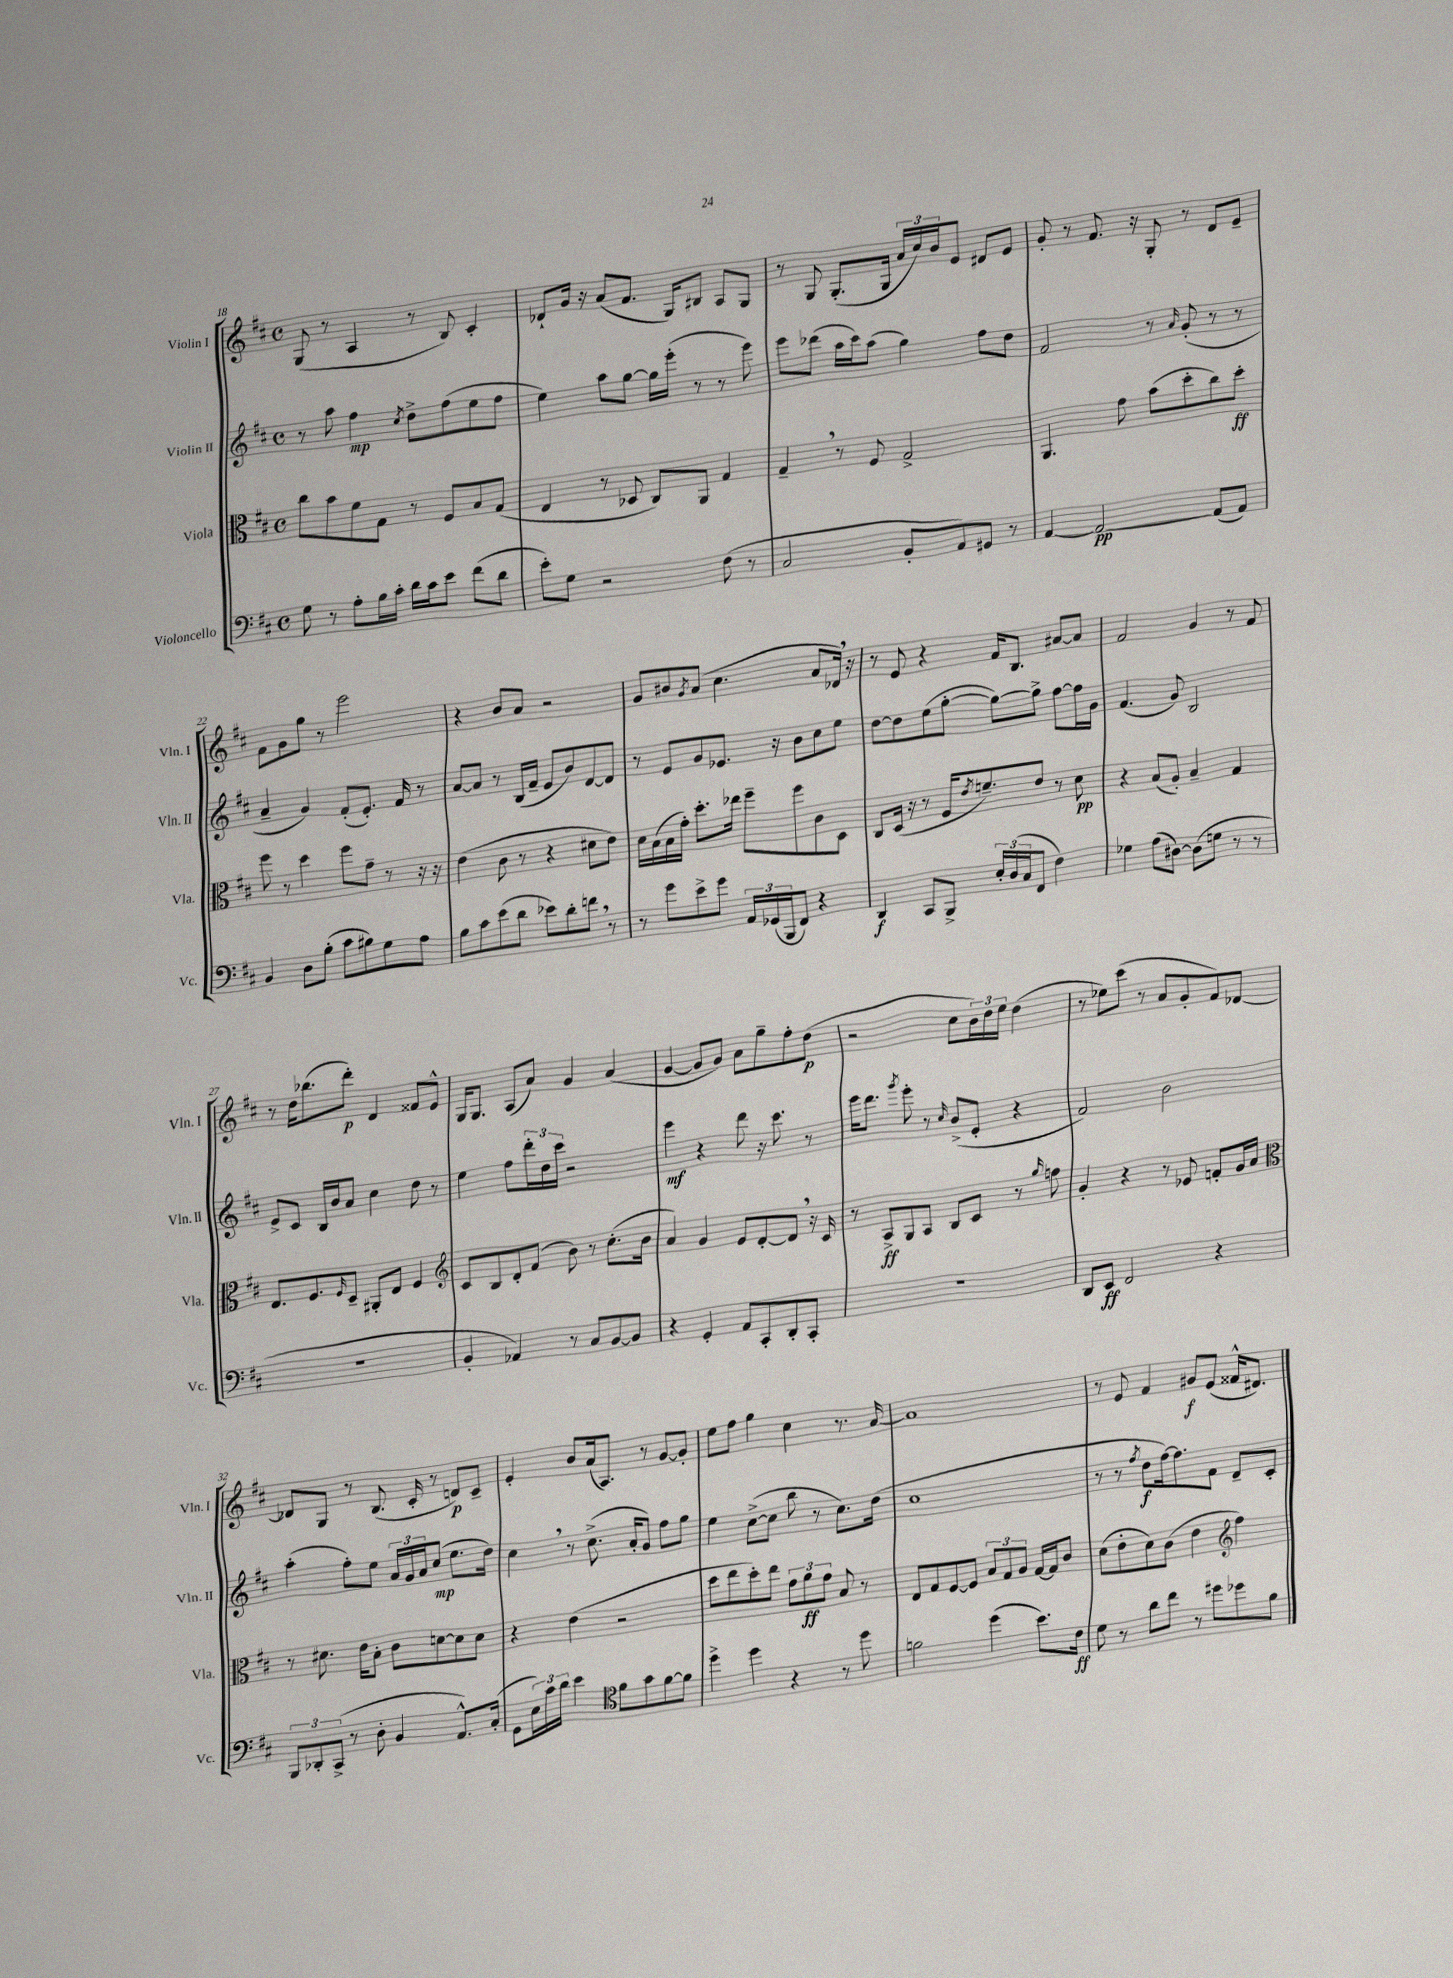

**kern	**dynam	**kern	**dynam	**kern	**dynam	**kern	**dynam
*part4	*part4	*part3	*part3	*part2	*part2	*part1	*part1
*staff4	*staff4	*staff3	*staff3	*staff2	*staff2	*staff1	*staff1
*I"Violoncello	*	*I"Viola	*	*I"Violin II	*	*I"Violin I	*
*I'Vc.	*	*I'Vla.	*	*I'Vln. II	*	*I'Vln. I	*
*clefF4	*	*clefC3	*	*clefG2	*	*clefG2	*
*k[f#c#]	*	*k[f#c#]	*	*k[f#c#]	*	*k[f#c#]	*
*M4/4	*	*M4/4	*	*M4/4	*	*M4/4	*
*met(c)	*	*met(c)	*	*met(c)	*	*met(c)	*
=18	=18	=18	=18	=18	=18	=18	=18
8G\	.	8cc#\L	.	8r	.	(8G/	.
8r	.	8b\	.	8aa\	.	8r	.
8A'\L	.	8f#\	.	4ff#\	mp	4A/	.
16B\L	.	8G\J	.	.	.	.	.
16c#'\JJ	.	.	.	.	.	.	.
.	.	.	.	8qcc#/	.	.	.
16d\LL	.	8r	.	8dd^\L	.	8r	.
16c#\J	.	.	.	.	.	.	.
8e\J	.	8F#/L	.	(8ff#\	.	8B/)	.
(8f#\L	.	8B/	.	8ee\	.	4c#'/	.
8d\J	.	(8G/J	.	8ff#\J	.	.	.
=19	=19	=19	=19	=19	=19	=19	=19
8e'\L)	.	4E/	.	4ee\)	.	8d-X`/L	.
8G\J	.	.	.	.	.	16g/Jk	.
.	.	.	.	.	.	16r	.
2r	.	8r	.	8aa\L	.	(8a/L	.
.	.	8D-X/	.	[8gg\J	.	8.f#/J	.
.	.	8C#/L)	.	16gg\LL]	.	.	.
.	.	.	.	(16eee'\JJ	.	16G/KL)	.
.	.	8AA/J	.	8r	.	8B#X/J	.
(8F#\	.	4G/	.	8r	.	8A/L	.
8r	.	.	.	8eee\)	.	8G/J	.
=20	=20	=20	=20	=20	=20	=20	=20
2C#/	.	4G~,/	.	8eee\L	.	8r	.
.	.	.	.	(8ddd-X\J	.	8G/	.
.	.	8r	.	16aa\LL	.	(8.G'/L	.
.	.	.	.	16ccc#\J)	.	.	.
.	.	8F#/	.	(8aa\J	.	.	.
.	.	.	.	.	.	16G/Jk	.
8BB'/L	.	2G^/	.	4gg\)	.	24a/LL	.
.	.	.	.	.	.	24cc#/)	.
.	.	.	.	.	.	24b/J	.
8AA/)	.	.	.	.	.	8e/J	.
8GG#X/J	.	.	.	8ff#\L	.	8d#X/L	.
8r	.	.	.	8dd\J	.	8e/J	.
=21	=21	=21	=21	=21	=21	=21	=21
[4AA/	.	4.AA/	.	2f#/	.	8g'/	.
.	.	.	.	.	.	8r	.
2AA/_	pp	.	.	.	.	8.f#/	.
.	.	8g\	.	.	.	.	.
.	.	.	.	.	.	16r	.
.	.	(8b\L	.	8r	.	8G'/	.
.	.	.	.	16qqa/	.	.	.
.	.	8dd'\	.	(8g'/	.	8r	.
(8AA/L]	.	8cc#\)	.	8r	.	8d/L	.
8AA/J)	.	8dd'\J	ff	8r	.	8e~/J	.
!!LO:LB:g=z
=22	=22	=22	=22	=22	=22	=22	=22
4BB/	.	8ff#\	.	4a~/	.	8f#\L	.
.	.	8r	.	.	.	8g\	.
8D\L	.	4dd\	.	4g/)	.	8gg\J	.
(8B'\J	.	.	.	.	.	8r	.
8c#\L	.	8ff#\L	.	(8f#'/L	.	2eee\	.
8B#X\)	.	8g~\J	.	8.e'/J)	.	.	.
8G\	.	8r	.	.	.	.	.
.	.	.	.	16f#/	.	.	.
8A\J	.	16r	.	8r	.	.	.
.	.	16r	.	.	.	.	.
=23	=23	=23	=23	=23	=23	=23	=23
8B\L	.	(4e\	.	[8a/L	.	4r	.
8c#\	.	.	.	8a/J]	.	.	.
(8e\	.	8c#\	.	8r	.	8b/L	.
8d\J	.	8r	.	(16B/LL	.	8a/J	.
.	.	.	.	16f#~/JJ	.	.	.
8e-X\L)	.	4r	.	8e/L	.	2r	.
8d'\	.	.	.	8b/)	.	.	.
8fn,\J	.	8d#X\L	.	[8d/	.	.	.
8r	.	8e\J)	.	8d/J]	.	.	.
=24	=24	=24	=24	=24	=24	=24	=24
8r	.	16d\LL	.	8r	.	8g/L	.
.	.	(16B\	.	.	.	.	.
8g\L	.	16B\	.	8e/L	.	8b#X/	.
.	.	16g'\JJ)	.	.	.	.	.
.	.	.	.	.	.	8qg/	.
8e^\	.	8.dd'\L	.	8g/	.	(8a/J	.
8g\J	.	.	.	8.e-X/J	.	4.cc#\	.
.	.	16ee-X\Jk	.	.	.	.	.
24AA/LL	.	8ff#~\L	.	.	.	.	.
(24GG-X/	.	.	.	.	.	.	.
.	.	.	.	16r	.	.	.
24BBB/J	.	.	.	.	.	.	.
8FF#/J)	.	8ff#\	.	8b\L	.	.	.
4r	.	8c#\	.	8cc#\	.	8a/L	.
.	.	8D\J	.	8ee\J	.	16d-X,/Jk)	.
.	.	.	.	.	.	16r	.
=25	=25	=25	=25	=25	=25	=25	=25
4DD/	f	8C#/L	.	[8dd\L	.	8r	.
.	.	(16D/Jk	.	8dd\]	.	8e/	.
.	.	16r	.	.	.	.	.
8CC#/L	.	8r	.	(8ee\	.	4r	.
8BBB^/J	.	16F#/KL	.	[8gg'\J	.	.	.
.	.	8qe/	.	.	.	.	.
.	.	8.fn~/)	.	.	.	.	.
24E'/LL	.	.	.	8gg\L_)	.	16f#/KL	.
(24D/	.	.	.	.	.	.	.
.	.	.	.	.	.	8.B/J	.
24C#/J	.	.	.	.	.	.	.
8FF#/J	.	8e/J	.	8gg^\J]	.	.	.
4F#\)	.	8r	.	[8ff#\L	.	[8a#X/L	.
.	.	8d\	pp	16ff#\L]	.	8a#/J]	.
.	.	.	.	16g\JJ	.	.	.
=26	=26	=26	=26	=26	=26	=26	=26
4G-X\	.	4r	.	(4.f#/	.	2f#/	.
(8A\L	.	(8B/L	.	.	.	.	.
[8D#X\J)	.	8A'/J)	.	8g/)	.	.	.
(8D#\L]	.	4B~/	.	2B/	.	4g/	.
8Gn\J	.	.	.	.	.	.	.
8r	.	4G/	.	.	.	8r	.
8r	.	.	.	.	.	8f#/	.
!!LO:LB:g=z
=27	=27	=27	=27	=27	=27	=27	=27
1r	.	8.E/L	.	8e^/L	.	8r	.
.	.	.	.	8c#/J	.	16dd\KL	.
.	.	8.F#/	.	.	.	(8.bb-X\	.
.	.	.	.	16B/LL	.	.	.
.	.	.	.	16b/J	.	.	.
.	.	16qqF#/	.	.	.	.	.
.	.	8D~/J	.	8a/J	.	8ddd'\J)	p
.	.	8AA#X'/L	.	4cc#\	.	4d/	.
.	.	8E/J	.	.	.	.	.
.	.	4F#/	.	8dd\	.	8f##X/L	.
.	.	.	.	8r	.	8e^^/J	.
=28	=28	=28	=28	=28	=28	=28	=28
*	*	*clefG2	*	*	*	*	*
4BB'/	.	8c#/L	.	4ee\	.	16G/KL	.
.	.	.	.	.	.	8.G/J	.
.	.	8B/	.	.	.	.	.
4AA-X/)	.	8d'/	.	8ff#\L	.	(8A/L	.
.	.	(8f#/J	.	24ddd'\L	.	8a/J)	.
.	.	.	.	24dd\	.	.	.
.	.	.	.	24ccc#\JJ	.	.	.
8r	.	8b\)	.	2r	.	4g/	.
8C#/L	.	8r	.	.	.	.	.
[8BB/	.	(8.cc#'\L	.	.	.	(4a/	.
8BB/J]	.	.	.	.	.	.	.
.	.	16b\Jk	.	.	.	.	.
=29	=29	=29	=29	=29	=29	=29	=29
4r	.	4a/)	.	4eee\	mf	[4g/	.
4GG'/	.	4g/	.	4r	.	8g/L]	.
.	.	.	.	.	.	8g/J)	.
8AA/L	.	8e/L	.	8ddd\	.	8a\L	.
8CC#'/	.	[8d'/	.	16r	.	8gg~\	.
.	.	.	.	8.ccc#\	.	.	.
8DD'/	.	8d,/J]	.	.	.	8ff#'\	.
8CC#'/J	.	16r	.	8r	.	(8dd\J	p
.	.	16c#/	.	.	.	.	.
=30	=30	=30	=30	=30	=30	=30	=30
1r	.	8r	.	16eee\KL	.	2r	.
.	.	.	.	8.ddd\J	.	.	.
.	.	8A^/L	ff	.	.	.	.
.	.	.	.	8qggg/	.	.	.
.	.	8G/	.	8eee'\	.	.	.
.	.	8A/J	.	8r	.	.	.
.	.	.	.	16qqcc#/	.	.	.
.	.	8B/L	.	(8b^/L	.	8cc#\L	.
.	.	8c#/J	.	8e'/J	.	24b\L)	.
.	.	.	.	.	.	24dd\	.
.	.	.	.	.	.	24ee\JJ	.
.	.	8r	.	4r	.	(4dd\	.
.	.	16qqgg/	.	.	.	.	.
.	.	8ffn\	.	.	.	.	.
=31	=31	=31	=31	=31	=31	=31	=31
8DD/L	.	4g'/	.	2f#/)	.	8r	.
8EE/J	ff	.	.	.	.	8ee-X\L)	.
2FF#/	.	4r	.	.	.	(8ccc#\J	.
.	.	.	.	.	.	8r	.
.	.	8r	.	2b\	.	8a/L	.
.	.	8e-X/	.	.	.	8g'/	.
4r	.	8fn'/L	.	.	.	8f#/)	.
.	.	16g/L	.	.	.	[8d-X/J	.
.	.	16a/JJ	.	.	.	.	.
!!LO:LB:g=z
=32	=32	=32	=32	=32	=32	=32	=32
*	*	*clefC3	*	*	*	*	*
12BBB/L	.	8r	.	(4aa'\	.	8d-X/L]	.
12DD-X'/	.	.	.	.	.	.	.
.	.	8.d#X\	.	.	.	8G/J	.
(12CC#^/J	.	.	.	.	.	.	.
8r	.	.	.	8ff#'\L)	.	8r	.
.	.	16e\KL	.	.	.	.	.
8D'\	.	8B'\J	.	8ee\J	.	(8.B/	.
4BB/	.	8c#\L	.	24a/LL	.	.	.
.	.	.	.	24g/	.	.	.
.	.	.	.	.	.	16c#'/	.
.	.	.	.	24a/J	.	.	.
.	.	[8dn\	.	(8cc#/J	mp	8r	.
8.AA^^/L)	.	8d\]	.	8.ee\L	.	8dn/L)	p
.	.	8d\J	.	.	.	8c#~/J	.
(16C#'/Jk	.	.	.	16dd\Jk)	.	.	.
=33	=33	=33	=33	=33	=33	=33	=33
8GG\L	.	4r	.	4cc#,\	.	4e'/	.
24E\L)	.	.	.	.	.	.	.
24c#\	.	.	.	.	.	.	.
24d\JJ	.	.	.	.	.	.	.
4e\	.	(4e\	.	8r	.	8b/L	.
.	.	.	.	(8.cc#^\	.	(16a/k	.
.	.	.	.	.	.	8.A/J)	.
*clefC4	*	*	*	*	*	*	*
8f#\L	.	2r	.	.	.	.	.
.	.	.	.	16a'/KL	.	.	.
8g\	.	.	.	8g/J)	.	8r	.
[8f#\	.	.	.	8ff#\L	.	[8g/L	.
8f#\J]	.	.	.	8gg\J	.	8g'/J]	.
=34	=34	=34	=34	=34	=34	=34	=34
4dd^\	.	8dd\L	.	4ee\	.	8ee\L	.
.	.	8ee\	.	.	.	8ff#\J	.
4dd\	.	8dd'\)	.	([8cc#^\L	.	4gg\	.
.	.	8ee\J	.	8cc#\J]	.	.	.
4r	.	12g\L	.	8bb\	.	4cc#\	.
.	.	12a\	ff	.	.	.	.
.	.	.	.	8r	.	.	.
.	.	12g\J	.	.	.	.	.
8r	.	8B/	.	8.cc#\L)	.	8.r	.
8dd\	.	8r	.	.	.	.	.
.	.	.	.	(16dd\Jk	.	[16a/	.
=35	=35	=35	=35	=35	=35	=35	=35
2fn\	.	8E/L	.	1cc#	.	1a]	.
.	.	8G/	.	.	.	.	.
.	.	[8F#/	.	.	.	.	.
.	.	8F#/J]	.	.	.	.	.
(4dd\	.	12B/L	.	.	.	.	.
.	.	12G/	.	.	.	.	.
.	.	12A/J	.	.	.	.	.
8.b\L)	.	[16G/LL	.	.	.	.	.
.	.	16G/J]	.	.	.	.	.
.	.	8c#/J	.	.	.	.	.
16c#\Jk	ff	.	.	.	.	.	.
=36	=36	=36	=36	=36	=36	=36	=36
8d\	.	(8d\L	.	8r	.	8r	.
8r	.	8e'\	.	8r	.	8e/	.
.	.	.	.	8qff#/	.	.	.
8a\L	.	8d\)	.	8dd\L	f	4f#/	.
8cc#\J	.	(8c#\J	.	[16ff#\k)	.	.	.
.	.	.	.	8.ff#\]	.	.	.
8r	.	4e\	.	.	.	8g#X/L	f
8dd#X\L	.	.	.	8f#\J	.	(8e/J	.
*	*	*clefG2	*	*	*	*	*
8dd-X\	.	4ff#\)	.	8d~/L	.	16f##X^^/KL	.
.	.	.	.	.	.	8.d#X/J)	.
8f#\J	.	.	.	8c#'/J	.	.	.
==	==	==	==	==	==	==	==
*-	*-	*-	*-	*-	*-	*-	*-
